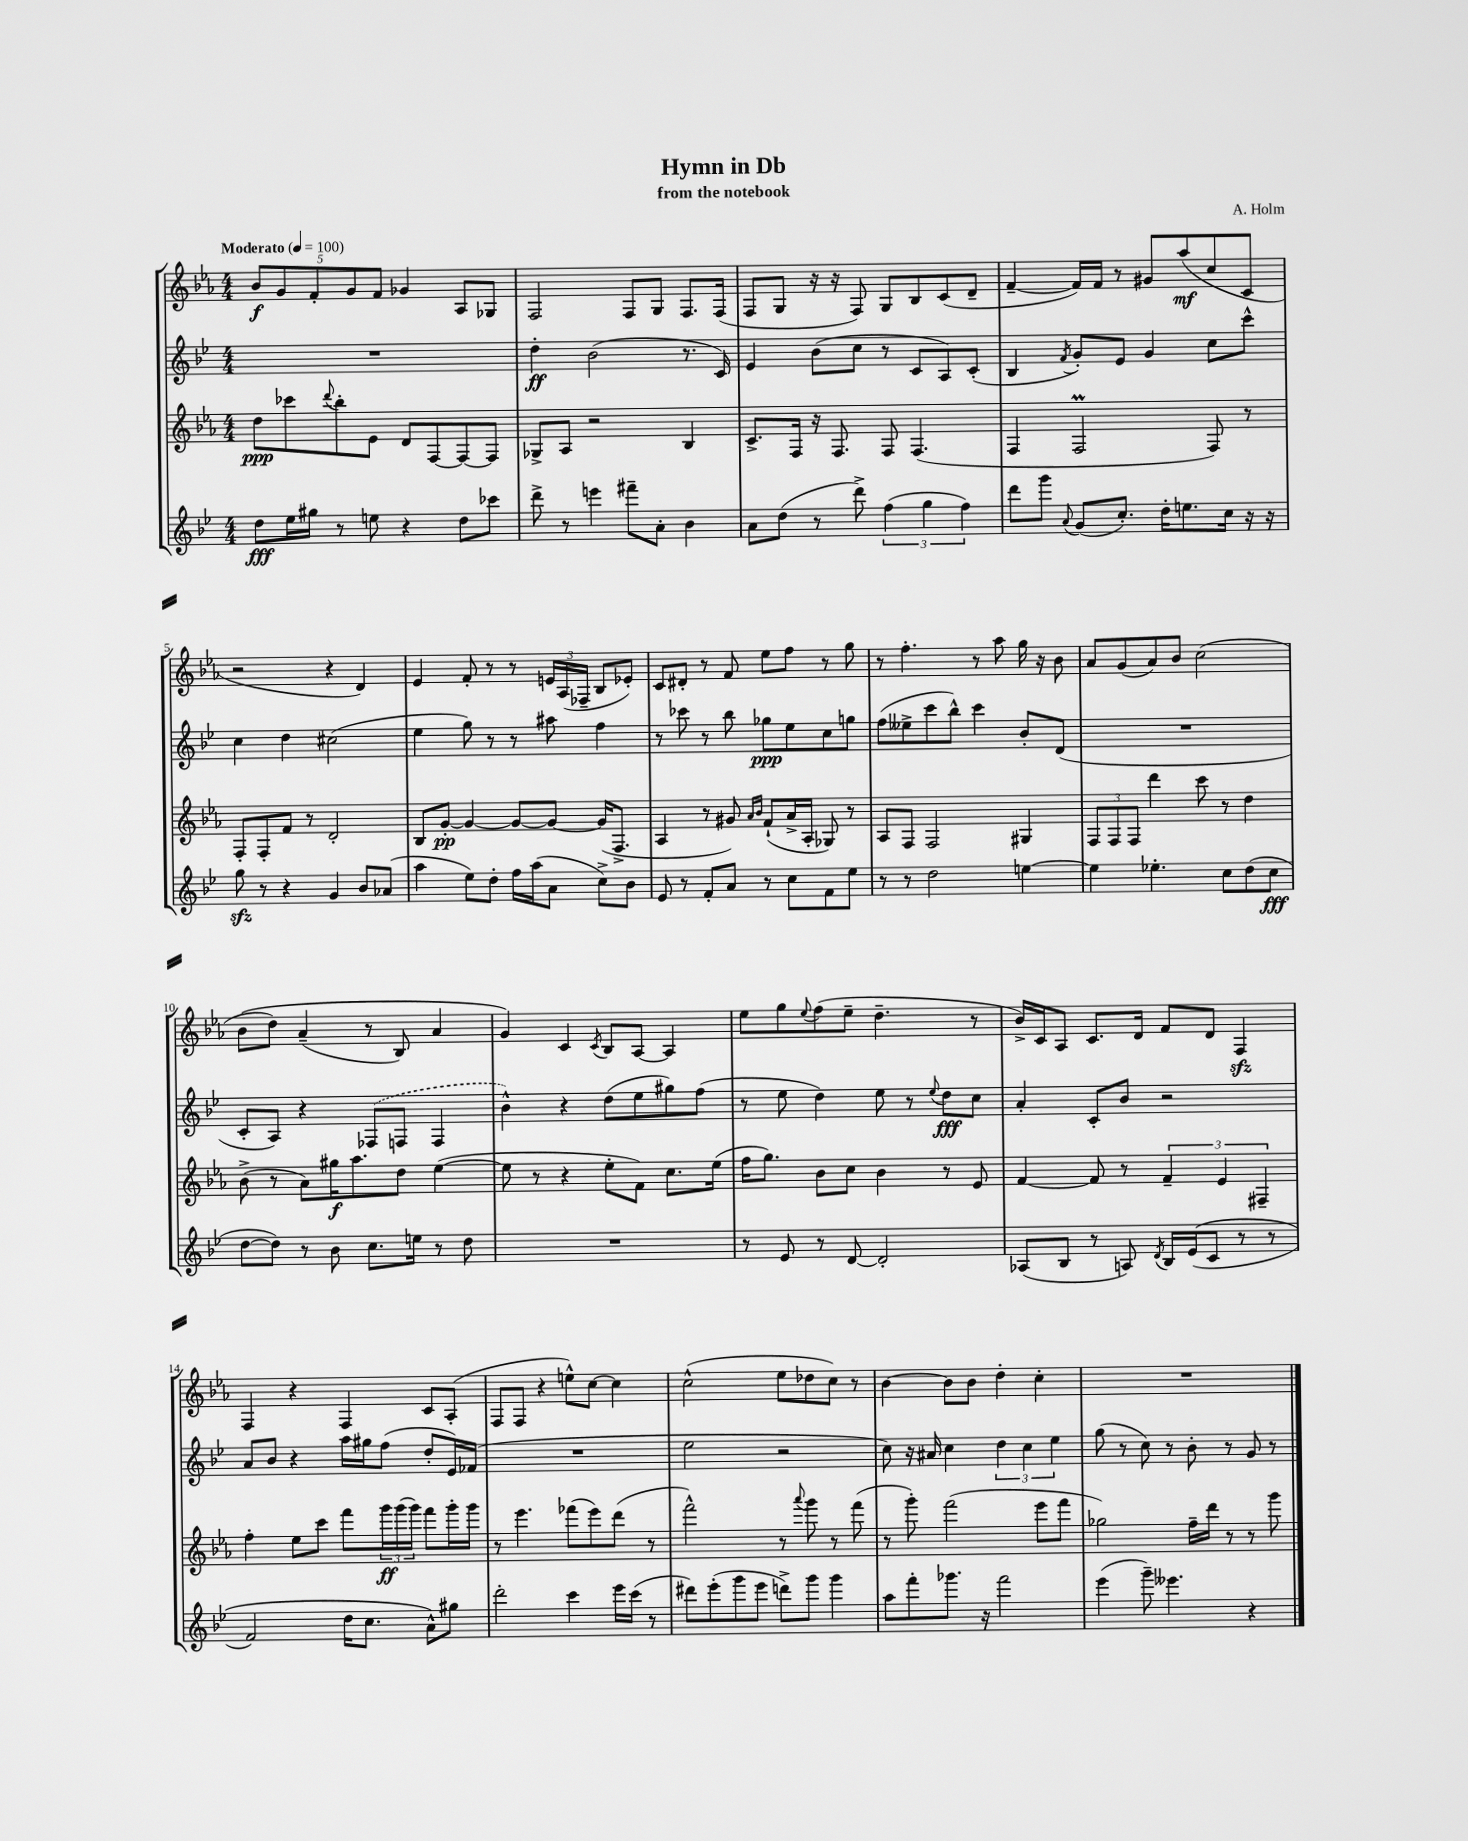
\header { title = "Hymn in Db" composer = "A. Holm" subtitle = "from the notebook" }
<<
\new StaffGroup <<
\new Staff = "s0" {
    \clef treble \key ees \major \numericTimeSignature \time 4/4 \tempo "Moderato" 4 = 100
    \tuplet 5/4 { bes'8\f g'8 f'8-. g'8 f'8 } ges'4 aes8 ges8 |
    f2 f8 g8 f8. f16( |
    f8 g8 r16 r16 f8) g8 bes8 c'8( d'8-- |
    f'4~-- f'16) f'16 r8 gis'8 aes''8\mf( c''8 c'8 |
    r2 r4 d'4) |
    ees'4 f'8-. r8 r8 \tuplet 3/2 { e'16 aes16( fes16-- } bes8 ees'8-.) |
    c'8 dis'8-. r8 f'8 ees''8 f''8 r8 g''8 |
    r8 f''4.-. r8 aes''8 g''16 r16 bes'8 |
    aes'8 g'8( aes'8) bes'8 c''2( |
    bes'8\( d''8) aes'4--( r8 bes8) aes'4 |
    g'4\) c'4 \acciaccatura { c'8 } bes8 aes8~ aes4 |
    ees''8 g''8 \appoggiatura { ees''8 } f''8( ees''8-- d''4.-- r8 |
    bes'16->) c'16 aes8 c'8. d'16 f'8 d'8 f4\sfz |
    f4 r4 f4 c'8 aes8-.( |
    f8 f8 r4 e''8-^) c''8~ c''4 |
    c''2-^( ees''8 des''8 c''8) r8 |
    bes'4~ bes'8 bes'8 d''4-. c''4-. |
    R1 \bar "|." |
}
\new Staff = "s1" {
    \clef treble \key bes \major \numericTimeSignature \time 4/4
    R1 |
    d''4-.\ff bes'2( r8. c'16) |
    ees'4 bes'8( c''8 r8 c'8 a8) c'8-.( |
    bes4 \acciaccatura { f'8 } g'8-.) ees'8 g'4 c''8 c'''8-^ |
    c''4 d''4 cis''2( |
    ees''4 g''8) r8 r8 ais''8 f''4 |
    r8 ces'''8 r8 bes''8 ges''8\ppp ees''8 c''8 g''8 |
    f''8( eeses''8-> c'''8 bes''8-^) c'''4 bes'8-. d'8( |
    R1 |
    c'8-. a8) r4 \once \slurDashed fes8( f8 f4 |
    bes'4-^) r4 d''8( ees''8 gis''8) f''8( |
    r8 ees''8 d''4) ees''8 r8 \appoggiatura { ees''8 } d''8\fff c''8 |
    a'4-. c'8-. bes'8 r2 |
    a'8 bes'8 r4 a''16 gis''16 f''8( d''8-. ees'16) fes'16( |
    R1 |
    ees''2 r2 |
    c''8) r16 ais'16 c''4 \tuplet 3/2 { d''4 c''4 ees''4 } |
    g''8( r8 c''8) r8 bes'8-. r8 g'8 r8 \bar "|." |
}
\new Staff = "s2" {
    \clef treble \key ees \major \numericTimeSignature \time 4/4
    d''8\ppp ces'''8 \appoggiatura { d'''8 } bes''8-. ees'8 d'8 f8~ f8~ f8 |
    ges8-> aes8 r2 bes4 |
    c'8.-> f16 r16 f8. f8 f4.( |
    f4 f2\prall f8) r8 |
    f8-. f8-. f'8 r8 d'2-. |
    bes8 g'8~-.\pp g'4~ g'8~ g'8~ g'16( f8.-> |
    aes4 r8 gis'8) \grace { aes'16 bes'16 } f'8-!( aes'16-> aes16-. ges8) r8 |
    aes8 f8 f2 gis4 |
    \tuplet 3/2 { f8 f8 f8 } d'''4 c'''8 r8 d''4 |
    bes'8->( r8 aes'8) gis''16\f aes''8. d''8 ees''4~( |
    ees''8 r8 r4 ees''8-. f'8) c''8. ees''16( |
    f''16 g''8.) bes'8 c''8 bes'4 r8 ees'8 |
    f'4~ f'8 r8 \tuplet 3/2 { f'4-- ees'4 fis4-- } |
    f''4-. ees''8 c'''8 f'''8 \tuplet 3/2 { g'''16\ff g'''16( g'''16) } f'''8 g'''16-. g'''16 |
    r8 ees'''4. fes'''8( ees'''8) d'''8( r8 |
    f'''2-^) r8 \appoggiatura { aes'''8 } g'''8 r8 f'''8( |
    r8 g'''8-.) f'''2( ees'''8 f'''8 |
    ges''2) f''16-- d'''16 r8 r8 g'''8 \bar "|." |
}
\new Staff = "s3" {
    \clef treble \key bes \major \numericTimeSignature \time 4/4
    d''8\fff ees''16 gis''16 r8 e''8 r4 d''8 ces'''8 |
    d'''8-> r8 e'''4 fis'''8-- a'8-. bes'4 |
    a'8 d''8( r8 d'''8->) \tuplet 3/2 { f''4( g''4 f''4) } |
    d'''8 g'''8 \appoggiatura { a'8 } g'8( c''8.-.) d''16-. e''8. c''16 r16 r16 |
    g''8\sfz r8 r4 g'4 bes'8 aes'8( |
    a''4 ees''8) d''8-. f''16 a''16( a'8 c''8->) bes'8 |
    ees'8 r8 f'8-. a'8 r8 c''8 f'8 ees''8 |
    r8 r8 d''2 e''4~ |
    e''4 ees''4.-. c''8 d''8( c''8\fff |
    d''8~ d''8) r8 bes'8 c''8. e''16 r8 d''8 |
    R1 |
    r8 ees'8 r8 d'8~ d'2-. |
    aes8( bes8 r8 a8) \acciaccatura { d'8 } bes16 ees'16(\( c'8 r8 r8 |
    f'2) d''16 c''8. a'8-^\) gis''8 |
    d'''2-. c'''4 ees'''16 c'''16( r8 |
    dis'''8) ees'''8-.( g'''8 ees'''8 d'''8->) g'''8 g'''4 |
    a''8 f'''8-. ges'''8. r16 f'''2 |
    ees'''4( g'''8--) eeses'''4. r4 \bar "|." |
}
>>
>>
